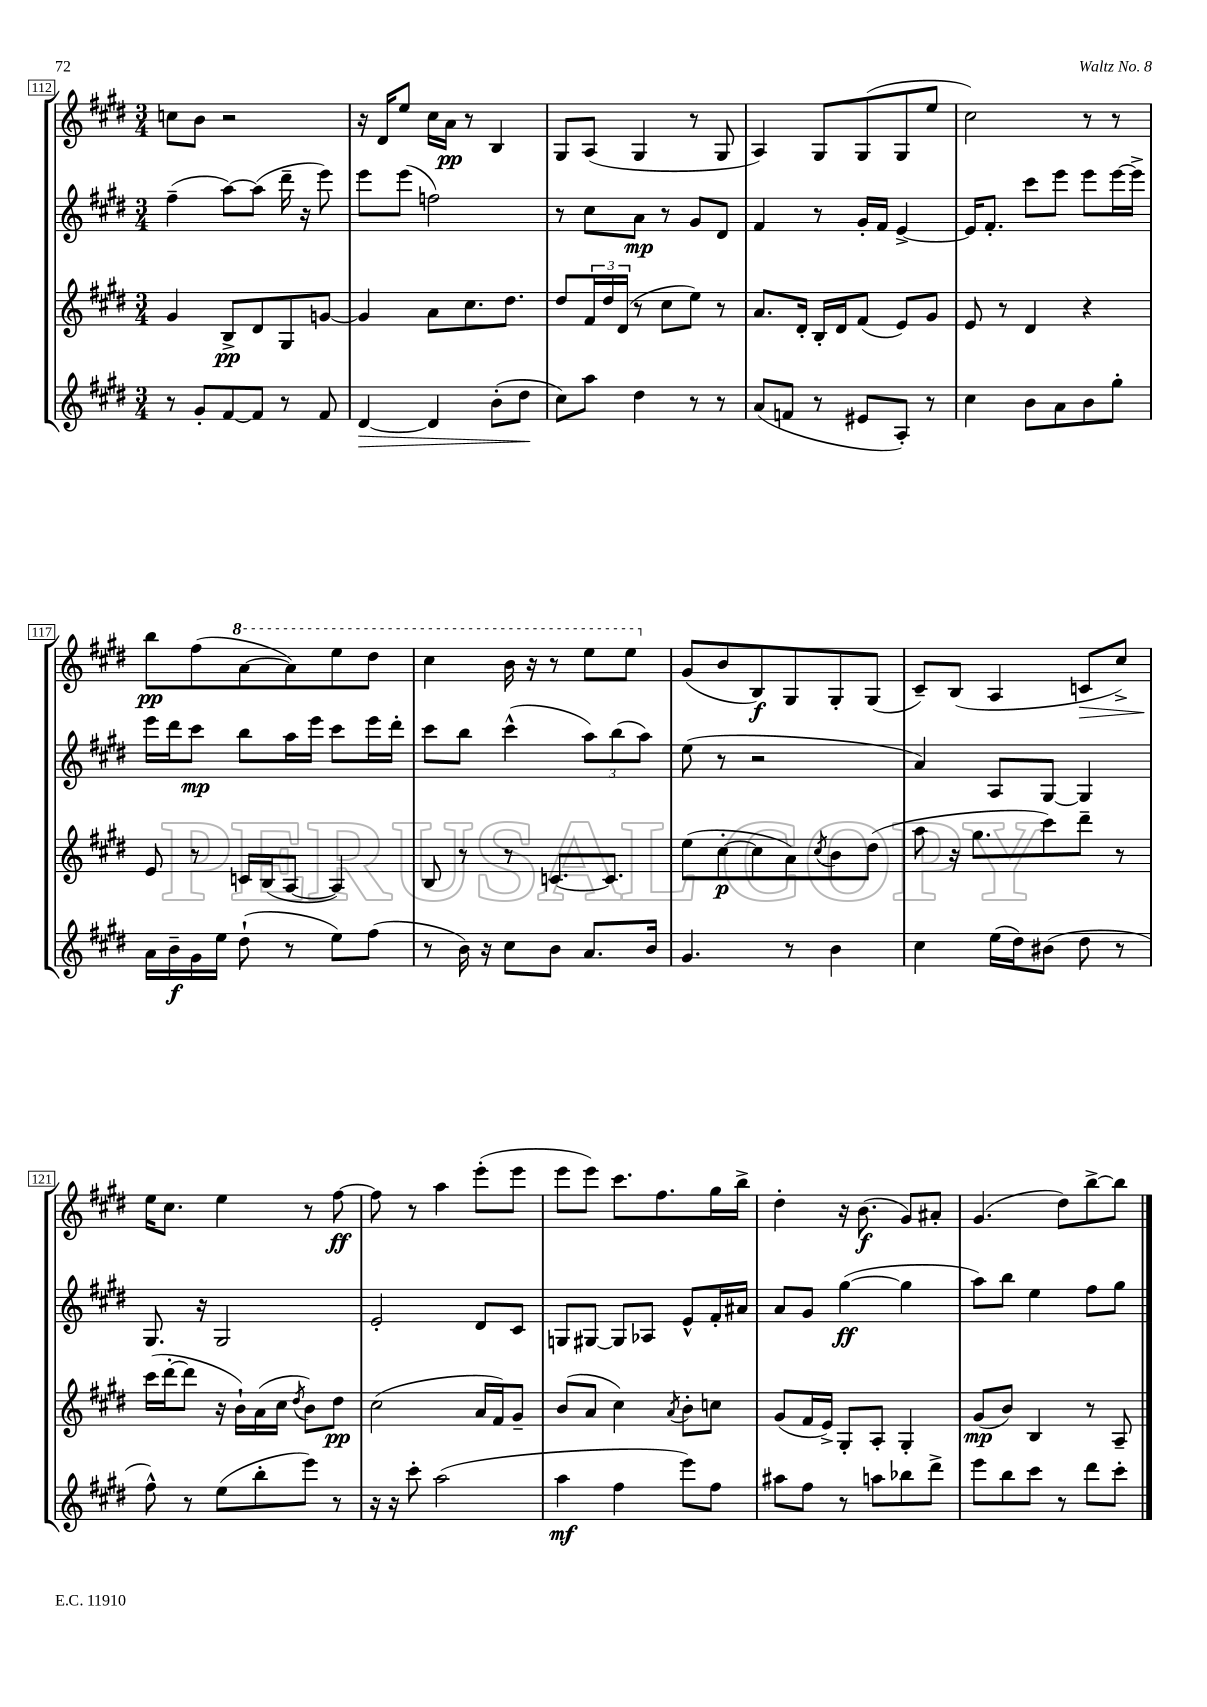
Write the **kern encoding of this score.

**kern	**dynam	**kern	**dynam	**kern	**dynam	**kern	**dynam
*part4	*part4	*part3	*part3	*part2	*part2	*part1	*part1
*staff4	*staff4	*staff3	*staff3	*staff2	*staff2	*staff1	*staff1
*clefG2	*	*clefG2	*	*clefG2	*	*clefG2	*
*k[f#c#g#d#]	*	*k[f#c#g#d#]	*	*k[f#c#g#d#]	*	*k[f#c#g#d#]	*
*M3/4	*	*M3/4	*	*M3/4	*	*M3/4	*
=112	=112	=112	=112	=112	=112	=112	=112
8r	.	4g#/	.	(4ff#~\	.	8ccn\L	.
8g#'/L	.	.	.	.	.	8b\J	.
[8f#/	.	8B^/L	pp	[8aa\L)	.	2r	.
8f#/J]	.	8d#/	.	(8aa\J]	.	.	.
8r	.	8G#/	.	16ddd#~\	.	.	.
.	.	.	.	16r	.	.	.
8f#/	.	[8gn/J	.	8eee\)	.	.	.
=113	=113	=113	=113	=113	=113	=113	=113
!	!LO:HP:b	!	!	!	!	!	!
[4d#/	>	4g/]	.	8eee\L	.	16r	.
.	.	.	.	.	.	16d#/KL	.
.	.	.	.	(8eee\J	.	8ee/J	.
4d#/]	.	8a\L	.	2ffn\)	.	16cc#\LL	.
.	.	.	.	.	.	16a\JJ	pp
.	.	8.cc#\	.	.	.	8r	.
(8b'\L	.	.	.	.	.	4B/	.
.	.	8.dd#\J	.	.	.	.	.
8dd#\J	.	.	.	.	.	.	.
.	]	.	.	.	.	.	.
=114	=114	=114	=114	=114	=114	=114	=114
8cc#\L)	.	8dd#/L	.	8r	.	8G#/L	.
8aa\J	.	24f#/L	.	8cc#\L	.	(8A/J	.
.	.	24dd#/	.	.	.	.	.
.	.	(24d#/JJ	.	.	.	.	.
4dd#\	.	8r	.	8a\J	mp	4G#/	.
.	.	8cc#\L	.	8r	.	.	.
8r	.	8ee\J)	.	8g#/L	.	8r	.
8r	.	8r	.	8d#/J	.	8G#/	.
=115	=115	=115	=115	=115	=115	=115	=115
(8a/L	.	8.a/L	.	4f#/	.	4A/)	.
8fn/J	.	.	.	.	.	.	.
.	.	16d#'/Jk	.	.	.	.	.
8r	.	16B'/LL	.	8r	.	8G#/L	.
.	.	16d#/J	.	.	.	.	.
8e#X/L	.	(8f#/J	.	16g#'/LL	.	(8G#/	.
.	.	.	.	16f#/JJ	.	.	.
8A'/J)	.	8e/L)	.	[4e^/	.	8G#/	.
8r	.	8g#/J	.	.	.	8ee/J	.
=116	=116	=116	=116	=116	=116	=116	=116
4cc#\	.	8e/	.	16e/KL]	.	2cc#\)	.
.	.	.	.	8.f#'/J	.	.	.
.	.	8r	.	.	.	.	.
8b\L	.	4d#/	.	8ccc#\L	.	.	.
8a\	.	.	.	8eee\J	.	.	.
8b\	.	4r	.	8eee\L	.	8r	.
8gg#'\J	.	.	.	[16eee\L	.	8r	.
.	.	.	.	16eee^\JJ]	.	.	.
!!LO:LB:g=z
=117	=117	=117	=117	=117	=117	=117	=117
16a\LL	.	8e/	.	16eee\LL	.	8bb\L	pp
16b~\	f	.	.	16ddd#\J	.	.	.
16g#\	.	8r	.	8ccc#\J	mp	(8ff#\	.
16ee\JJ	.	.	.	.	.	.	.
*	*	*	*	*	*	*8va	*
(8dd#`\	.	16cn/LL	.	8bb\L	.	[8aa\	.
.	.	(16B/J	.	.	.	.	.
8r	.	[8A/J	.	16aa\L	.	8aa\])	.
.	.	.	.	16eee\JJ	.	.	.
8ee\L)	.	4A/])	.	8ccc#\L	.	8eee\	.
(8ff#\J	.	.	.	16eee\L	.	8ddd#\J	.
.	.	.	.	16ddd#'\JJ	.	.	.
=118	=118	=118	=118	=118	=118	=118	=118
8r	.	8B/	.	8ccc#\L	.	4ccc#\	.
16b\)	.	8r	.	8bb\J	.	.	.
16r	.	.	.	.	.	.	.
8cc#\L	.	8r	.	(4ccc#^^\	.	16bb\	.
.	.	.	.	.	.	16r	.
8b\J	.	[8.cn/L	.	.	.	8r	.
8.a/L	.	.	.	12aa\L)	.	8eee\L	.
.	.	8.c/J]	.	.	.	.	.
.	.	.	.	(12bb\	.	.	.
.	.	.	.	.	.	8eee\J	.
.	.	.	.	12aa\J)	.	.	.
16b/Jk	.	.	.	.	.	.	.
=119	=119	=119	=119	=119	=119	=119	=119
*	*	*	*	*	*	*X8va	*
4.g#/	.	(8ee\L	.	(8ee\	.	(8g#/L	.
.	.	[8cc#'\	p	8r	.	8b/	.
.	.	8cc#\]	.	2r	.	8B/)	f
8r	.	8a\)	.	.	.	8G#/	.
.	.	8qcc#/	.	.	.	.	.
4b\	.	8b\	.	.	.	8G#'/	.
.	.	(8dd#\J	.	.	.	(8G#/J	.
=120	=120	=120	=120	=120	=120	=120	=120
4cc#\	.	8aa\	.	4a/)	.	8c#~/L)	.
.	.	16r	.	.	.	(8B/J	.
.	.	8.gg#\L	.	.	.	.	.
(16ee\LL	.	.	.	8A/L	.	4A/	.
16dd#\J)	.	.	.	.	.	.	.
(8b#X\J	.	8ccc#\)	.	[8G#/J	.	.	.
!	!	!	!	!	!	!	!LO:HP:b
8dd#\	.	8ddd#~\J	.	4G#/]	.	8cn/L	>
8r	.	8r	.	.	.	8cc#^/J)	.
!!LO:LB:g=z
=121	=121	=121	=121	=121	=121	=121	=121
8ff#^^\)	.	(16ccc#\LL	.	8.G#/	.	16ee\KL	.
.	.	[16ddd#'\J	.	.	.	8.cc#\J	]
8r	.	8ddd#\J]	.	.	.	.	.
.	.	.	.	16r	.	.	.
(8ee\L	.	16r	.	2G#/	.	4ee\	.
.	.	16b`\LL)	.	.	.	.	.
8bb'\	.	(16a\	.	.	.	.	.
.	.	16cc#\JJ	.	.	.	.	.
.	.	8qdd#/	.	.	.	.	.
8eee\J)	.	8b\L)	.	.	.	8r	.
8r	.	8dd#\J	pp	.	.	[8ff#\	ff
=122	=122	=122	=122	=122	=122	=122	=122
16r	.	(2cc#\	.	2e'/	.	8ff#\]	.
16r	.	.	.	.	.	.	.
8ccc#'\	.	.	.	.	.	8r	.
(2aa\	.	.	.	.	.	4aa\	.
.	.	16a/LL	.	8d#/L	.	(8eee'\L	.
.	.	16f#/J)	.	.	.	.	.
.	.	8g#~/J	.	8c#/J	.	8eee\J	.
=123	=123	=123	=123	=123	=123	=123	=123
4aa\	mf	(8b/L	.	8Gn/L	.	8eee\L	.
.	.	8a/J	.	[8G#X/J	.	8eee\J)	.
4ff#\	.	4cc#\)	.	8G#/L]	.	8.ccc#\L	.
.	.	.	.	8A-X/J	.	.	.
.	.	.	.	.	.	8.ff#\	.
.	.	8qa/	.	.	.	.	.
8eee\L)	.	8b'\L	.	8e^^/L	.	.	.
8ff#\J	.	8ccn\J	.	16f#'/L	.	16gg#\L	.
.	.	.	.	16a#X/JJ	.	16bb^\JJ	.
=124	=124	=124	=124	=124	=124	=124	=124
8aa#X\L	.	(8g#/L	.	8a/L	.	4dd#'\	.
8ff#\J	.	16f#/L	.	8g#/J	.	.	.
.	.	16e^/JJ)	.	.	.	.	.
8r	.	8G#'/L	.	([4gg#\	ff	16r	.
.	.	.	.	.	.	(8.b\	f
8aan\L	.	8A'/J	.	.	.	.	.
8bb-X\	.	4G#'/	.	4gg#\]	.	8g#/L)	.
8ddd#^\J	.	.	.	.	.	8a#X'/J	.
=125	=125	=125	=125	=125	=125	=125	=125
8eee\L	.	(8g#/L	mp	8aa\L)	.	(4.g#/	.
8bb\	.	8b/J)	.	8bb\J	.	.	.
8ccc#\J	.	4B/	.	4ee\	.	.	.
8r	.	.	.	.	.	8dd#\L)	.
8ddd#\L	.	8r	.	8ff#\L	.	[8bb^\	.
8ccc#'\J	.	8A~/	.	8gg#\J	.	8bb\J]	.
==	==	==	==	==	==	==	==
*-	*-	*-	*-	*-	*-	*-	*-
